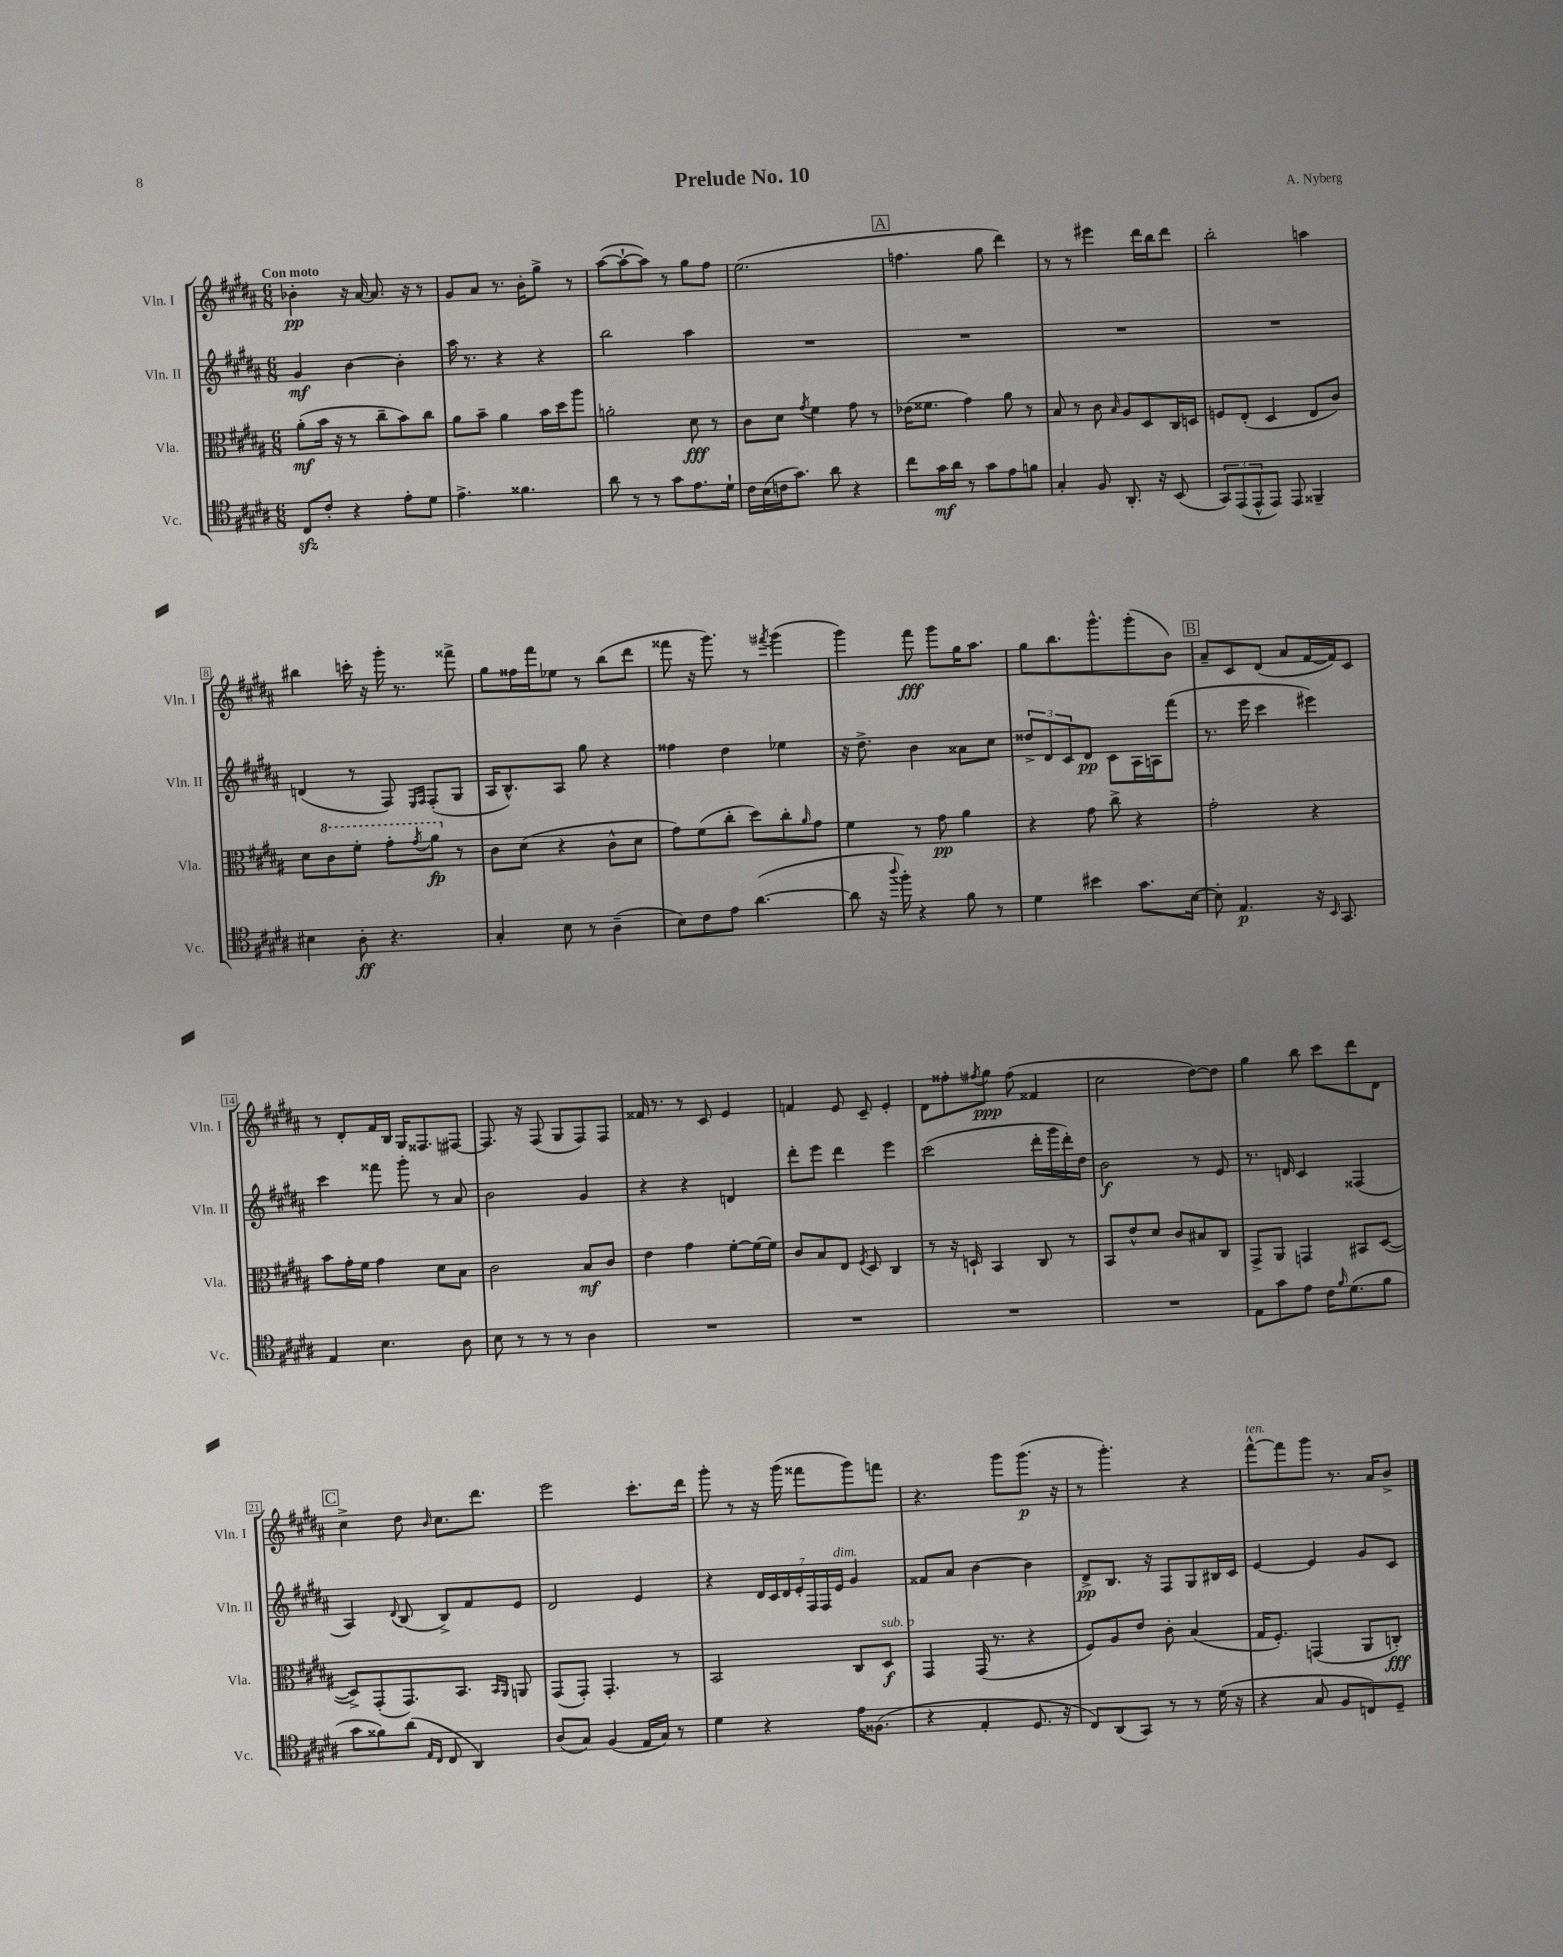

**kern	**kern	**kern	**kern
*staff4	*staff3	*staff2	*staff1
*clefC4	*clefC3	*clefG2	*clefG2
*k[f#c#g#d#a#]	*k[f#c#g#d#a#]	*k[f#c#g#d#a#]	*k[f#c#g#d#a#]
*M6/8	*M6/8	*M6/8	*M6/8
8C#	(8a#'	4g#	4b-'
8c#'	16b	.	.
.	16r	.	.
4r	8r	[4b	16r
.	.	.	[16a#
.	8cc#~	.	8.a#]
8e'	8b)	4b']	.
.	.	.	16r
8d#	8cc#	.	8r
=	=	=	=
4.e^	8a#	16aa#	8g#
.	.	8.r	.
.	8b~	.	8a#
.	4a#	4r	8.r
4.f##	.	.	.
.	.	.	16b'
.	16b	4r	8gg#^
.	16dd#	.	.
.	8aa#	.	8r
=	=	=	=
8a#	2a'	2bb	([8aa#
8r	.	.	8aa#`_
8r	.	.	8aa#])
8g#	.	.	8r
8.e	8d#	4aa#	8gg#
.	8r	.	8ff#
16d#`	.	.	.
=	=	=	=
16c#	8c#	2.r	(2.ee
(16B	.	.	.
16c	8d#	.	.
8.g#)	.	.	.
.	8qg#	.	.
.	4f#	.	.
8a#	.	.	.
4r	8g#	.	.
.	8r	.	.
=	=	=	=
8cc#	(16e-	2.r	4.ff
.	8.f##	.	.
16g#	.	.	.
16a#	.	.	.
8r	4g#)	.	.
8g#	.	.	8gg#
8e	8a#	.	4ddd#)
8f	8r	.	.
=	=	=	=
4G#'	8B	2.r	8r
.	8r	.	8r
8F#	8c#	.	4eee#
.	16qqB	.	.
8.AA#'	8A#	.	.
.	8D#	.	16ddd#
16r	.	.	16bb
(8BB	16C#	.	8ddd#
.	16D	.	.
=	=	=	=
12GG#)	8F	2.r	2bb'
(12EE	.	.	.
.	(8E'	.	.
12EE^^	.	.	.
8EE)	4D#	.	.
8EE	.	.	.
4FF##~	8E	.	4aa
.	8c#)	.	.
=	=	=	=
4B#	8d#	(4d	4bb#
.	8cc#	.	.
8A#'	8ff#'	8r	16ccc'
.	.	.	16r
4.r	8gg#'	8F#)	16ggg#'
.	.	.	8.r
.	.	16qqE	.
.	8qgg#	16qqF#	.
.	8aa#	(8F#'	.
.	8r	8G#	8fff##^
=	=	=	=
4G#'	8c#	16A#	8gg#
.	.	8.B^^)	.
.	(8d#	.	16ff##
.	.	.	16fff#
8B	4r	8A#	8ee-
8r	.	8gg#	8r
(4A#~	8c#^^	4r	(8bb
.	8d#	.	8ddd#
=	=	=	=
8B)	8g#)	4ff##	8fff##
8c#	(8f#	.	16r
.	.	.	8.ggg#)
8e	8cc#'	4dd#	.
([4.a#	8dd#)	.	8r
.	.	.	8qfff#
.	8cc#'	4ee-	(4ggg#
.	16qqa#	.	.
.	8g#	.	.
=	=	=	=
8a#]	4f#	16r	4ggg#)
.	.	8.dd#^	.
16r	.	.	.
8qqaa#	.	.	.
16ff#')	.	.	.
4r	8r	4b	8fff#
.	8g#	.	8ggg#
8f#	4a#	8a##	16gg#
.	.	.	8.aa#
8r	.	8cc#	.
=	=	=	=
4d#	4r	12dd##^	8gg#
.	.	12d#	.
.	.	.	8.bb
.	.	12c#	.
4b#	8g#	8d#	.
.	.	.	8.ggg#^^
.	8cc#^	8c#	.
8.g#	4r	16A#	(8ggg#'
.	.	16A	.
.	.	(8fff#	8b)
[16B	.	.	.
=	=	=	=
8B']	2g#'	8.r	8a#~
4.E	.	.	8c#
.	.	16eee	.
.	.	4ccc#	(8d#
.	.	.	8a#
16r	4r	4eee#)	[16f#
16qqBB	.	.	.
8.GG#	.	.	16f#])
.	.	.	8c#
=	=	=	=
4E	8b	4ccc#	8r
.	16g#'	.	8d#'
.	16f#	.	.
4.B	4g#	8fff##	16f#
.	.	.	16B
.	.	8ggg#'	16G#
.	.	.	8.F##
.	8d#	8r	.
8A#	8B	8a#	[8F#
=	=	=	=
8B	2c#	2b	8.F#]
8r	.	.	.
.	.	.	16r
8r	.	.	(8F#
8r	.	.	8G#
4A#	8B	4g#	8F#)
.	8c#	.	8F#
=	=	=	=
2.r	4e	4r	16f##
.	.	.	8.r
.	4g#	4r	8r
.	.	.	8c#
.	[8f#'	4d	4e
.	16f#_	.	.
.	16f#]	.	.
=	=	=	=
2.r	8c#	8ddd#'	4f
.	8B	8eee	.
.	8E	4ddd#	8e
.	8qF#	.	.
.	8D#	.	8c#~
.	4C#	4eee	4e'
=	=	=	=
2.r	8r	(2ccc#	8d#
.	16r	.	8ff##'
.	16D`	.	.
.	.	.	8qff#
.	4BB	.	8gg#
.	.	.	(8ff#
.	8C#	16ddd#'	4f##
.	.	16ggg#	.
.	8r	16ddd#')	.
.	.	16dd#	.
=	=	=	=
2.r	8BB	2b	2cc#
.	8e^^	.	.
.	8d#	.	.
.	8c#	.	.
.	8B#	8r	[8dd#)
.	8C#	8e	8dd#]
=	=	=	=
8E	8GG#^	8.r	4gg#
8g#	8AA#	.	.
.	.	16d	.
8e	4GG	4c#	8bb
16c#	.	.	8ccc#
16qqf#	.	.	.
(8.d#	.	.	.
.	8BB#	(4F##	8ddd#
8f#	([8D#	.	8d#
=	=	=	=
8g#	8D#^])	4A#)	4cc#^
8f##)	(8GG#'	.	.
.	.	8qqd#	.
(8a#	8.GG#)	(8B	8dd#
16qqE	.	.	.
16qqC#	.	.	16qqb
8C#	.	8B^)	8.cc#
.	8.BB	.	.
4AA#)	.	8f#	.
.	.	.	8.ddd#
.	16qqBB	.	.
.	16qqAA#	.	.
.	8AA	8e	.
=	=	=	=
(8A#	(8GG#	2d#	2eee
8G#)	8GG#')	.	.
(4F#	4.GG#'	.	.
16E	.	4e	8.ccc#'
16G#)	.	.	.
8r	8r	.	.
.	.	.	16ddd#
=	=	=	=
4d#	2BB	4r	8ggg#'
.	.	.	8r
4r	.	28d#	16r
.	.	28c#	.
.	.	.	(16ggg#
.	.	28d#	.
.	.	28e'	.
.	.	.	8fff##
.	.	28F#	.
.	.	28F#	.
.	.	28e	.
16e	8C#	4g#	8ggg#)
(8.F##	.	.	.
.	8D#	.	8fff
=	=	=	=
4r	4GG#	8f##	4.r
.	.	8a#	.
4E'	(16GG#	[4b	.
.	8.r	.	.
.	.	.	8ggg#
8.D#	4r	4b]	(8.ggg#
16r	.	.	16r
=	=	=	=
8C#)	8F#)	8d#^	8r
(8AA#	8A#	8.B	4.ggg#')
8GG#)	8e	.	.
.	.	16r	.
8r	8c#'	8F#	.
8r	(4B	8G#	4r
(16d#	.	16B#	.
16r	.	16c#	.
=	=	=	=
4r	16G#	[4e	[8fff#^^
.	8.F#')	.	.
.	.	.	8fff#]
8G#	(4GG	4e]	8ggg#
8F#	.	.	8.r
8C)	8AA#	8g#	.
.	.	.	16a#
8D#~	8C')	8c#	8b^
==	==	==	==
*-	*-	*-	*-
